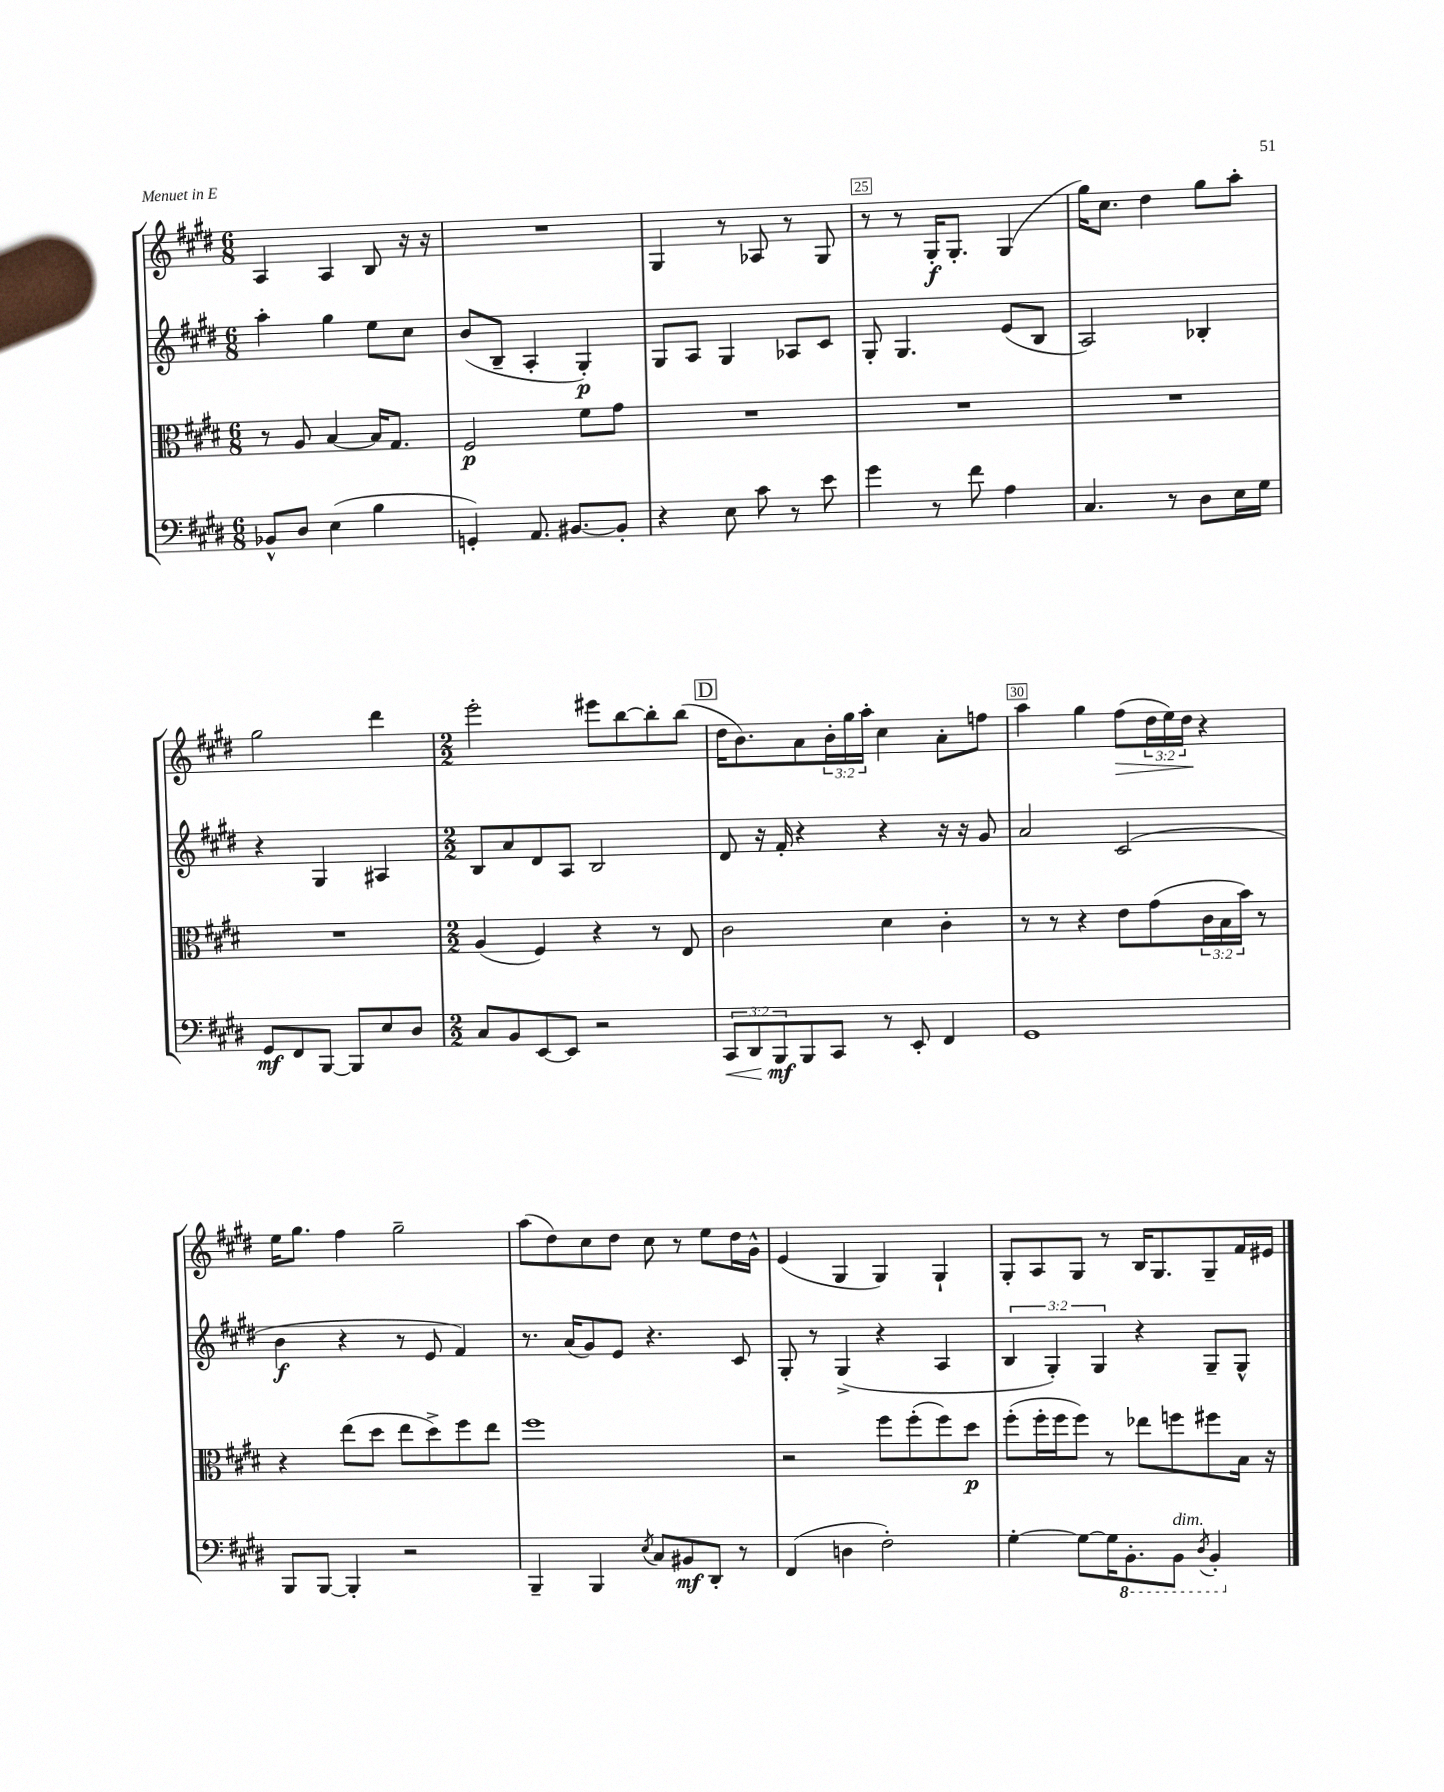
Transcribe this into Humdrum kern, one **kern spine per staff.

**kern	**dynam	**kern	**dynam	**kern	**dynam	**kern	**dynam
*part4	*part4	*part3	*part3	*part2	*part2	*part1	*part1
*staff4	*staff4	*staff3	*staff3	*staff2	*staff2	*staff1	*staff1
*clefF4	*	*clefC3	*	*clefG2	*	*clefG2	*
*k[f#c#g#d#]	*	*k[f#c#g#d#]	*	*k[f#c#g#d#]	*	*k[f#c#g#d#]	*
*M6/8	*	*M6/8	*	*M6/8	*	*M6/8	*
=22	=22	=22	=22	=22	=22	=22	=22
8BB-X^^/L	.	8r	.	4aa'\	.	4A/	.
8D#/J	.	8A/	.	.	.	.	.
(4E\	.	[4B/	.	4gg#\	.	4A/	.
4B\	.	16B/KL]	.	8ee\L	.	8B/	.
.	.	8.G#/J	.	.	.	.	.
.	.	.	.	8cc#\J	.	16r	.
.	.	.	.	.	.	16r	.
=23	=23	=23	=23	=23	=23	=23	=23
4GGn'/)	.	2F#/	p	(8b/L	.	2.r	.
.	.	.	.	8B~/J	.	.	.
8.AA/	.	.	.	4A'/	.	.	.
[8.BB#X/L	.	.	.	.	.	.	.
.	.	8f#\L	.	4G#'/)	p	.	.
8BB#'/J]	.	8g#\J	.	.	.	.	.
=24	=24	=24	=24	=24	=24	=24	=24
4r	.	2.r	.	8G#/L	.	4G#/	.
.	.	.	.	8A/J	.	.	.
8E\	.	.	.	4G#/	.	8r	.
8c#\	.	.	.	.	.	8A-X/	.
8r	.	.	.	8A-X/L	.	8r	.
8e\	.	.	.	8c#/J	.	8G#/	.
=25	=25	=25	=25	=25	=25	=25	=25
4g#\	.	2.r	.	8G#'/	.	8r	.
.	.	.	.	4.G#/	.	8r	.
8r	.	.	.	.	.	16G#'/KL	f
.	.	.	.	.	.	8.G#'/J	.
8f#\	.	.	.	.	.	.	.
4A\	.	.	.	(8e/L	.	(4G#/	.
.	.	.	.	8B/J	.	.	.
=26	=26	=26	=26	=26	=26	=26	=26
4.C#/	.	2.r	.	2A/)	.	16gg#\KL)	.
.	.	.	.	.	.	8.cc#\J	.
.	.	.	.	.	.	4dd#\	.
8r	.	.	.	.	.	.	.
8D#\L	.	.	.	4B-X'/	.	8gg#\L	.
16E\L	.	.	.	.	.	8aa'\J	.
16G#\JJ	.	.	.	.	.	.	.
!!LO:LB:g=z
=27	=27	=27	=27	=27	=27	=27	=27
8GG#/L	mf	2.r	.	4r	.	2gg#\	.
8FF#/	.	.	.	.	.	.	.
[8BBB/J	.	.	.	4G#/	.	.	.
8BBB/L]	.	.	.	.	.	.	.
8E/	.	.	.	4A#X/	.	4ddd#\	.
8D#/J	.	.	.	.	.	.	.
=28	=28	=28	=28	=28	=28	=28	=28
*M2/2	*	*M2/2	*	*M2/2	*	*M2/2	*
8C#/L	.	(4A/	.	8B/L	.	2eee'\	.
8BB/	.	.	.	8a/	.	.	.
[8EE/	.	4F#/)	.	8d#/	.	.	.
8EE/J]	.	.	.	8A/J	.	.	.
2r	.	4r	.	2B/	.	8eee#X\L	.
.	.	.	.	.	.	[8bb\	.
.	.	8r	.	.	.	8bb'\]	.
.	.	8E/	.	.	.	(8bb\J	.
!!LO:REH:place=s1:t=D
=29	=29	=29	=29	=29	=29	=29	=29
!	!LO:HP:b	!	!	!	!	!	!
12CC#/L	<	2c#\	.	8d#/	.	16dd#\KL	.
.	.	.	.	.	.	8.b\)	.
12DD#/	.	.	.	.	.	.	.
.	.	.	.	16r	.	.	.
12BBB/	mf	.	.	.	.	.	.
.	.	.	.	16f#'/	.	.	.
8BBB/	[	.	.	4r	.	8a\	.
8CC#/J	.	.	.	.	.	24b'\L	.
.	.	.	.	.	.	24gg#\	.
.	.	.	.	.	.	24aa'\JJ	.
8r	.	4d#\	.	4r	.	4cc#\	.
8EE'/	.	.	.	.	.	.	.
4FF#/	.	4c#'\	.	16r	.	8a'\L	.
.	.	.	.	16r	.	.	.
.	.	.	.	8g#/	.	8ffn\J	.
=30	=30	=30	=30	=30	=30	=30	=30
1GG#	.	8r	.	2a/	.	4aa\	.
.	.	8r	.	.	.	.	.
.	.	4r	.	.	.	4gg#\	.
!	!	!	!	!	!	!	!LO:HP:b
.	.	8e\L	.	(2c#/	.	(8ff#\L	>
.	.	(8g#\	.	.	.	24dd#\L	.
.	.	.	.	.	.	24ee\)	.
.	.	.	.	.	.	24dd#\JJ	.
.	.	24c#\L	.	.	.	4r	]
.	.	24B\	.	.	.	.	.
.	.	24b\JJ)	.	.	.	.	.
.	.	8r	.	.	.	.	.
!!LO:LB:g=z
=31	=31	=31	=31	=31	=31	=31	=31
8BBB/L	.	4r	.	4b\	f	16ee\KL	.
.	.	.	.	.	.	8.gg#\J	.
[8BBB/J	.	.	.	.	.	.	.
4BBB'/]	.	(8ee\L	.	4r	.	4ff#\	.
.	.	8dd#\J	.	.	.	.	.
2r	.	8ee\L	.	8r	.	2gg#~\	.
.	.	8dd#^\)	.	8e/	.	.	.
.	.	8ff#\	.	4f#/)	.	.	.
.	.	8ee\J	.	.	.	.	.
=32	=32	=32	=32	=32	=32	=32	=32
4BBB~/	.	1ff#	.	8.r	.	(8aa\L	.
.	.	.	.	.	.	8dd#\)	.
.	.	.	.	(16a/KL	.	.	.
4BBB/	.	.	.	8g#/)	.	8cc#\	.
.	.	.	.	8e/J	.	8dd#\J	.
8qE/	.	.	.	.	.	.	.
8C#/L	.	.	.	4.r	.	8cc#\	.
8BB#X/	mf	.	.	.	.	8r	.
8DD#'/J	.	.	.	.	.	8ee\L	.
8r	.	.	.	8c#/	.	16dd#\L	.
.	.	.	.	.	.	16g#^^\JJ	.
=33	=33	=33	=33	=33	=33	=33	=33
(4FF#/	.	2r	.	8G#'/	.	(4e/	.
.	.	.	.	8r	.	.	.
4Dn\	.	.	.	(4G#^/	.	4G#/	.
2F#'\)	.	8ff#\L	.	4r	.	4G#/)	.
.	.	(8ff#'\	.	.	.	.	.
.	.	8ff#\)	.	4A/	.	4G#`/	.
.	.	8dd#\J	p	.	.	.	.
=34	=34	=34	=34	=34	=34	=34	=34
[4G#'\	.	(8ff#'\L	.	6B/	.	8G#'/L	.
.	.	16ff#'\L	.	.	.	8A/	.
.	.	.	.	6G#'/)	.	.	.
.	.	16ff#\J	.	.	.	.	.
8G#\L_	.	8ff#\J)	.	.	.	8G#/J	.
.	.	.	.	6G#/	.	.	.
16G#\K]	.	8r	.	.	.	8r	.
*8ba	*	*	*	*	*	*	*
8.BBB'\	.	.	.	.	.	.	.
.	.	8ee-X\L	.	4r	.	16B/KL	.
.	.	.	.	.	.	8.G#/	.
!LO:TX:a:i:t=dim.	!	!	!	!	!	!	!
8BBB\J	.	8ffn\	.	.	.	.	.
8qDD#/	.	.	.	.	.	.	.
4BBB'/	.	8ff#X\	.	8G#~/L	.	8G#~/	.
.	.	16B\Jk	.	8G#^^/J	.	16f#/L	.
.	.	16r	.	.	.	16e#X/JJ	.
*X8ba	*	*	*	*	*	*	*
==	==	==	==	==	==	==	==
*-	*-	*-	*-	*-	*-	*-	*-
